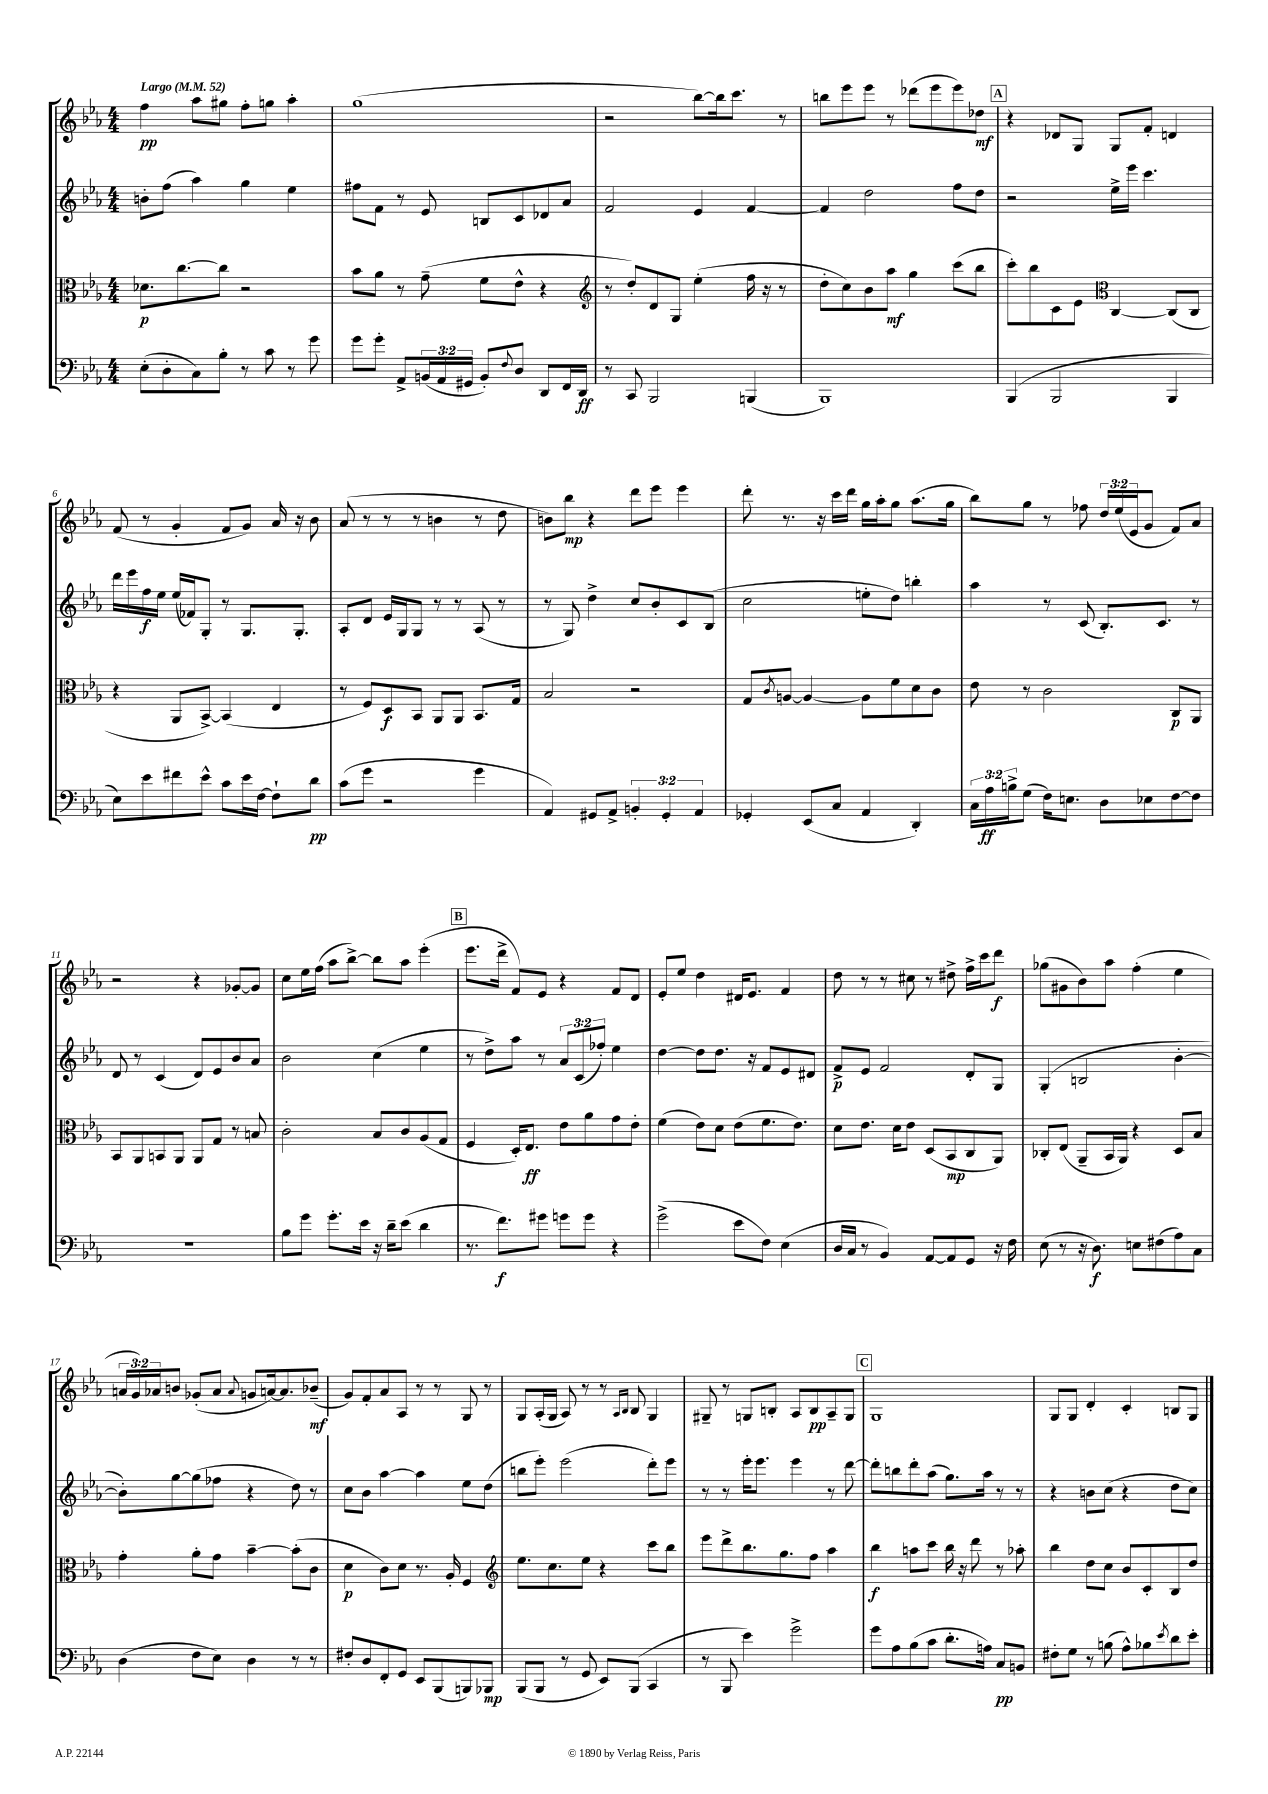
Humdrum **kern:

**kern	**dynam	**kern	**dynam	**kern	**dynam	**kern	**dynam
*part4	*part4	*part3	*part3	*part2	*part2	*part1	*part1
*staff4	*staff4	*staff3	*staff3	*staff2	*staff2	*staff1	*staff1
*clefF4	*	*clefC3	*	*clefG2	*	*clefG2	*
*k[b-e-a-]	*	*k[b-e-a-]	*	*k[b-e-a-]	*	*k[b-e-a-]	*
*M4/4	*	*M4/4	*	*M4/4	*	*M4/4	*
*MM52	*	*MM52	*	*MM52	*	*MM52	*
=1	=1	=1	=1	=1	=1	=1	=1
!	!	!	!	!	!	!LO:TX:a:B:t=Largo	!
(8E-'\L	.	8.d-X\L	p	8bn'\L	.	4ff\	pp
8D'\	.	.	.	(8ff\J	.	.	.
.	.	[8.cc\	.	.	.	.	.
8C\)	.	.	.	4aa-\)	.	8aa-\L	.
8B-'\J	.	8cc\J]	.	.	.	8gg#X\J	.
8r	.	2r	.	4gg\	.	8ff'\L	.
8c\	.	.	.	.	.	8ggn\J	.
8r	.	.	.	4ee-\	.	4aa-'\	.
8g\	.	.	.	.	.	.	.
=2	=2	=2	=2	=2	=2	=2	=2
8g\L	.	8b-\L	.	8ff#X\L	.	(1gg	.
8g'\J	.	8a-\J	.	8f\J	.	.	.
8AA-^/L	.	8r	.	8r	.	.	.
(24BBn/L	.	(8g~\	.	8e-/	.	.	.
24AA-/	.	.	.	.	.	.	.
24GG#X/JJ	.	.	.	.	.	.	.
8BB'/L)	.	8f\L	.	8Bn/L	.	.	.
8qqF/	.	.	.	.	.	.	.
8D/J	.	8e-^^\J	.	8c/	.	.	.
8DD/L	.	4r	.	8d-X/	.	.	.
16FF/L	.	.	.	8a-/J	.	.	.
16DD/JJ	ff	.	.	.	.	.	.
=3	=3	=3	=3	=3	=3	=3	=3
*	*	*clefG2	*	*	*	*	*
8r	.	8r	.	2f/	.	2r	.
8CC/	.	8dd'/L)	.	.	.	.	.
2BBB-/	.	8d/	.	.	.	.	.
.	.	8G/J	.	.	.	.	.
.	.	(4ee-'\	.	4e-/	.	[8bb-\L)	.
.	.	.	.	.	.	16bb-\k]	.
.	.	.	.	.	.	8.ccc\J	.
(4BBBn/	.	16ff\	.	[4f/	.	.	.
.	.	16r	.	.	.	.	.
.	.	8r	.	.	.	8r	.
=4	=4	=4	=4	=4	=4	=4	=4
1BBB-)	.	8dd'\L	.	4f/]	.	8bbn\L	.
.	.	8cc\)	.	.	.	8eee-\	.
.	.	8b-\	.	2dd\	.	8eee-\J	.
.	.	8aa-\J	mf	.	.	8r	.
.	.	4gg\	.	.	.	(8ddd-X\L	.
.	.	.	.	.	.	8eee-\	.
.	.	(8ccc\L	.	8ff\L	.	8eee-\)	.
.	.	8bb-\J	.	8dd\J	.	8dd-X\J	mf
!!LO:REH:place=s1:t=A
=5	=5	=5	=5	=5	=5	=5	=5
(4BBB-/	.	8ccc'\L)	.	2r	.	4r	.
.	.	8bb-\	.	.	.	.	.
2BBB-/	.	8c\	.	.	.	8d-X/L	.
.	.	8e-\J	.	.	.	8G/J	.
*	*	*clefC3	*	*	*	*	*
.	.	[4C/	.	16ee-^\LL	.	8G/L	.
.	.	.	.	16eee-\JJ	.	.	.
.	.	.	.	4.ccc\	.	8f'/J	.
4BBB-/	.	(8C/L]	.	.	.	4dn/	.
.	.	8C/J	.	.	.	.	.
!!LO:LB:g=z
=6	=6	=6	=6	=6	=6	=6	=6
8E-\L)	.	4r	.	16ddd\LL	.	(8f/	.
.	.	.	.	16eee-\	.	.	.
8e-\	.	.	.	16ff\	f	8r	.
.	.	.	.	16ee-\JJ	.	.	.
8f#X\	.	8AA-/L	.	(16ee-/LL	.	4g'/	.
.	.	.	.	16f-X/J)	.	.	.
8e-^^\J	.	[8BB-^/J)	.	8G'/J	.	.	.
8c\L	.	(4BB-/]	.	8r	.	8f/L	.
16e-\L	.	.	.	8.G/L	.	8g/J)	.
[16F\JJ	.	.	.	.	.	.	.
8F`\L]	.	4E-/	.	.	.	16a-/	.
.	.	.	.	8.G'/J	.	16r	.
8d\J	pp	.	.	.	.	8b-\	.
=7	=7	=7	=7	=7	=7	=7	=7
(8c\L	.	8r	.	8A-'/L	.	(8a-/	.
8g\J	.	8F/L)	.	8d/J	.	8r	.
2r	.	8D/	f	16e-/LL	.	8r	.
.	.	.	.	16G/J	.	.	.
.	.	8BB-/J	.	8G/J	.	8r	.
.	.	8AA-/L	.	8r	.	4bn\	.
.	.	8AA-/J	.	8r	.	.	.
4g\	.	8.BB-/L	.	(8A-/	.	8r	.
.	.	.	.	8r	.	8dd\	.
.	.	16G/Jk	.	.	.	.	.
=8	=8	=8	=8	=8	=8	=8	=8
4AA-/)	.	2B-/	.	8r	.	8bn\L)	.
.	.	.	.	8G/)	.	8bb-\J	mp
8GG#X/L	.	.	.	4dd^\	.	4r	.
8AA-^/J	.	.	.	.	.	.	.
6BBn'/	.	2r	.	8cc/L	.	8ddd\L	.
.	.	.	.	8b-'/	.	8eee-\J	.
6GG#'/	.	.	.	.	.	.	.
.	.	.	.	8c/	.	4eee-\	.
6AA-/	.	.	.	.	.	.	.
.	.	.	.	(8B-/J	.	.	.
=9	=9	=9	=9	=9	=9	=9	=9
4GG-X'/	.	8G/L	.	2cc\	.	8ddd'\	.
.	.	8qc/	.	.	.	.	.
.	.	[8An/J	.	.	.	8.r	.
(8EE-/L	.	4A/_	.	.	.	.	.
.	.	.	.	.	.	16r	.
8C/J	.	.	.	.	.	16ccc\LL	.
.	.	.	.	.	.	16ddd\JJ	.
4AA-/	.	8A\L]	.	8een'\L	.	16gg\LL	.
.	.	.	.	.	.	16aa-'\J	.
.	.	8f\	.	8dd\J)	.	8gg\J	.
4DD'/)	.	8d\	.	4bbn'\	.	(8.aa-\L	.
.	.	8c\J	.	.	.	.	.
.	.	.	.	.	.	16gg\Jk	.
=10	=10	=10	=10	=10	=10	=10	=10
24C\LL	.	8e-\	.	4aa-\	.	8bb-\L)	.
24A-\	ff	.	.	.	.	.	.
24Bn^\J	.	.	.	.	.	.	.
(8G\J	.	8r	.	.	.	8gg\J	.
16F\KL)	.	2c\	.	8r	.	8r	.
8.En\J	.	.	.	.	.	.	.
.	.	.	.	(8c/	.	8ff-X\	.
8D\L	.	.	.	8.B-'/L)	.	24dd/LL	.
.	.	.	.	.	.	(24ee-/	.
.	.	.	.	.	.	24e-/J	.
8E-X\	.	.	.	.	.	8g/J	.
.	.	.	.	8.c/J	.	.	.
[8F\	.	8C/L	p	.	.	8f/L)	.
8F\J]	.	8AA-/J	.	8r	.	8a-/J	.
!!LO:LB:g=z
=11	=11	=11	=11	=11	=11	=11	=11
1r	.	8BB-/L	.	8d/	.	2r	.
.	.	8AA-/	.	8r	.	.	.
.	.	8BBn/	.	(4c/	.	.	.
.	.	8AA-/J	.	.	.	.	.
.	.	8AA-/L	.	8d/L)	.	4r	.
.	.	8G/J	.	8e-/	.	.	.
.	.	8r	.	8b-/	.	[8g-X'/L	.
.	.	8Bn/	.	8a-/J	.	8g-/J]	.
=12	=12	=12	=12	=12	=12	=12	=12
8B-\L	.	2c'\	.	2b-\	.	8cc\L	.
8g\J	.	.	.	.	.	16ee-\L	.
.	.	.	.	.	.	(16ff\JJ	.
8.g'\L	.	.	.	.	.	8aa-\L	.
.	.	.	.	.	.	[8bb-^\J)	.
16e-\Jk	.	.	.	.	.	.	.
16r	.	8B-/L	.	(4cc\	.	8bb-\L]	.
16d~\KL	.	.	.	.	.	.	.
(8e-\J	.	8c/	.	.	.	8aa-\J	.
4d\	.	(8A-/	.	4ee-\	.	(4eee-'\	.
.	.	8G/J	.	.	.	.	.
!!LO:REH:place=s1:t=B
=13	=13	=13	=13	=13	=13	=13	=13
8.r	.	4F/	.	8r	.	8.eee-\L	.
.	.	.	.	8dd^\L)	.	.	.
8.f\L)	f	.	.	.	.	16ddd^\Jk	.
.	.	16D'/KL)	.	8aa-\J	.	8f/L)	.
.	.	8.E-/J	ff	.	.	.	.
8g#X\J	.	.	.	8r	.	8e-/J	.
8gn\L	.	8e-\L	.	12a-/L	.	4r	.
.	.	.	.	(12c/	.	.	.
8g\J	.	8a-\	.	.	.	.	.
.	.	.	.	12ff-X'/J)	.	.	.
4r	.	8g\	.	4ee-\	.	8f/L	.
.	.	8e-'\J	.	.	.	8d/J	.
=14	=14	=14	=14	=14	=14	=14	=14
(2g^\	.	(4f\	.	[4dd\	.	8e-'/L	.
.	.	.	.	.	.	8ee-/J	.
.	.	8e-\L)	.	8dd\L]	.	4dd\	.
.	.	8d\J	.	8.dd\J	.	.	.
8e-\L	.	(8e-\L	.	.	.	16d#X/KL	.
.	.	.	.	16r	.	8.e-/J	.
8F\J)	.	8.f\	.	8f/L	.	.	.
(4E-\	.	.	.	8e-/	.	4f/	.
.	.	8.e-\J)	.	.	.	.	.
.	.	.	.	8d#X/J	.	.	.
=15	=15	=15	=15	=15	=15	=15	=15
16D/LL	.	8d\L	.	8f^/L	p	8dd\	.
16C/JJ	.	.	.	.	.	.	.
8r	.	8.e-\J	.	8e-/J	.	8r	.
4BB-/)	.	.	.	2f/	.	8r	.
.	.	16d\KL	.	.	.	.	.
.	.	8e-\J	.	.	.	8cc#X\	.
[8AA-/L	.	(8D/L	.	.	.	8r	.
8AA-/]	.	8BB-/	mp	.	.	8dd#X^\	.
8GG/J	.	8C/	.	8d'/L	.	16ff^\LL	.
.	.	.	.	.	.	16ccc\J	.
16r	.	8AA-/J)	.	8G/J	.	8ddd\J	f
16F\	.	.	.	.	.	.	.
=16	=16	=16	=16	=16	=16	=16	=16
(8E-\	.	8C-X'/L	.	(4G'/	.	(8gg-X\L	.
8r	.	(8E-/J	.	.	.	8g#X\	.
16r	.	8AA-~/L	.	2Bn/	.	8b-\)	.
8.D\)	f	.	.	.	.	.	.
.	.	16BB-/L	.	.	.	8aa-\J	.
.	.	16AA-/JJ)	.	.	.	.	.
8En\L	.	4r	.	.	.	(4ff'\	.
(8F#X\	.	.	.	.	.	.	.
8A-\)	.	8D/L	.	[4b-'\	.	4ee-\	.
8C\J	.	8B-/J	.	.	.	.	.
!!LO:LB:g=z
=17	=17	=17	=17	=17	=17	=17	=17
(4D\	.	4g'\	.	8b-'\L])	.	24an/LL	.
.	.	.	.	.	.	24g/)	.
.	.	.	.	.	.	24a-X/J	.
.	.	.	.	[8gg\	.	8bn/J	.
8F\L	.	8a-'\L	.	(8gg\]	.	(8g-X'/L	.
8E-\J)	.	8g\J	.	8ff-X\J	.	8a-/J	.
.	.	.	.	.	.	8qqa-/	.
4D\	.	[4b-~\	.	4r	.	8gn/L	.
.	.	.	.	.	.	[16an/k)	.
.	.	.	.	.	.	8.a/]	.
8r	.	(8b-'\L]	.	8dd\)	.	.	.
8r	.	8c\J	.	8r	.	(8b-X~/J	mf
=18	=18	=18	=18	=18	=18	=18	=18
8F#X'/L	.	4d\	p	8cc\L	.	8g/L)	.
8D/	.	.	.	8b-\J	.	8f'/	.
8FF'/	.	8c\L)	.	[4aa-\	.	8a-/	.
8GG/J	.	8d\J	.	.	.	8A-/J	.
8EE-/L	.	8.r	.	4aa-\]	.	8r	.
(8BBB-/	.	.	.	.	.	8r	.
.	.	16A-'/	.	.	.	.	.
8BBBn/)	.	4F/	.	8ee-\L	.	8G/	.
8BBB-X/J	mp	.	.	(8dd\J	.	8r	.
=19	=19	=19	=19	=19	=19	=19	=19
*	*	*clefG2	*	*	*	*	*
(8BBB-/L	.	8.ee-\L	.	8bbn\L	.	8G/L	.
8BBB-/J	.	.	.	8eee-'\J)	.	(16A-'/L	.
.	.	8.cc\	.	.	.	16G/JJ	.
8r	.	.	.	(2eee-\	.	8A-/)	.
8GG/	.	8ee-\J	.	.	.	8r	.
8EE-/L)	.	4r	.	.	.	8r	.
.	.	.	.	.	.	16qqA-/LL	.
.	.	.	.	.	.	16qqB-/JJ	.
(8BBB-/J	.	.	.	.	.	8B-/	.
4CC/	.	8ccc\L	.	8ddd'\L)	.	4G/	.
.	.	8bb-\J	.	8eee-\J	.	.	.
=20	=20	=20	=20	=20	=20	=20	=20
8r	.	8eee-\L	.	8r	.	8G#X~/	.
8BBB-/	.	8ddd^\	.	8r	.	8r	.
4e-\)	.	8.bb-\	.	16eee-'\KL	.	8Gn/L	.
.	.	.	.	8.eee-\J	.	.	.
.	.	.	.	.	.	8Bn'/J	.
.	.	8.gg\	.	.	.	.	.
2g^\	.	.	.	4eee-\	.	8A-/L	.
.	.	8ff\J	.	.	.	8B/	pp
.	.	4aa-\	.	8r	.	8A-~/	.
.	.	.	.	[8ddd\	.	8G/J	.
!!LO:REH:place=s1:t=C
=21	=21	=21	=21	=21	=21	=21	=21
8g\L	.	4bb-\	f	8ddd'\L]	.	1G	.
8A-\	.	.	.	8bbn\	.	.	.
(8B-\	.	8aan\L	.	8ddd'\	.	.	.
8c\J	.	8ccc\J	.	(8aa-\J	.	.	.
8.d'\L	.	16bb-\	.	8.gg\L)	.	.	.
.	.	16r	.	.	.	.	.
.	.	8ddd\	.	.	.	.	.
16An\Jk)	.	.	.	16aa-\Jk	.	.	.
8C/L	pp	8r	.	8r	.	.	.
8BBn/J	.	8aa-X'\	.	8r	.	.	.
=22	=22	=22	=22	=22	=22	=22	=22
8F#X'\L	.	4bb-\	.	4r	.	8G/L	.
8G\J	.	.	.	.	.	8G/J	.
8r	.	8dd\L	.	8bn\L	.	4d'/	.
(8Bn\	.	8cc\J	.	(8cc\J	.	.	.
8A-^^\L)	.	8b-/L	.	4r	.	4c'/	.
8B-X\	.	8c'/	.	.	.	.	.
8qe-/	.	.	.	.	.	.	.
8d\	.	8B-/	.	8dd\L	.	8Bn/L	.
8e-'\J	.	8dd/J	.	8cc\J)	.	8G/J	.
==	==	==	==	==	==	==	==
*-	*-	*-	*-	*-	*-	*-	*-
